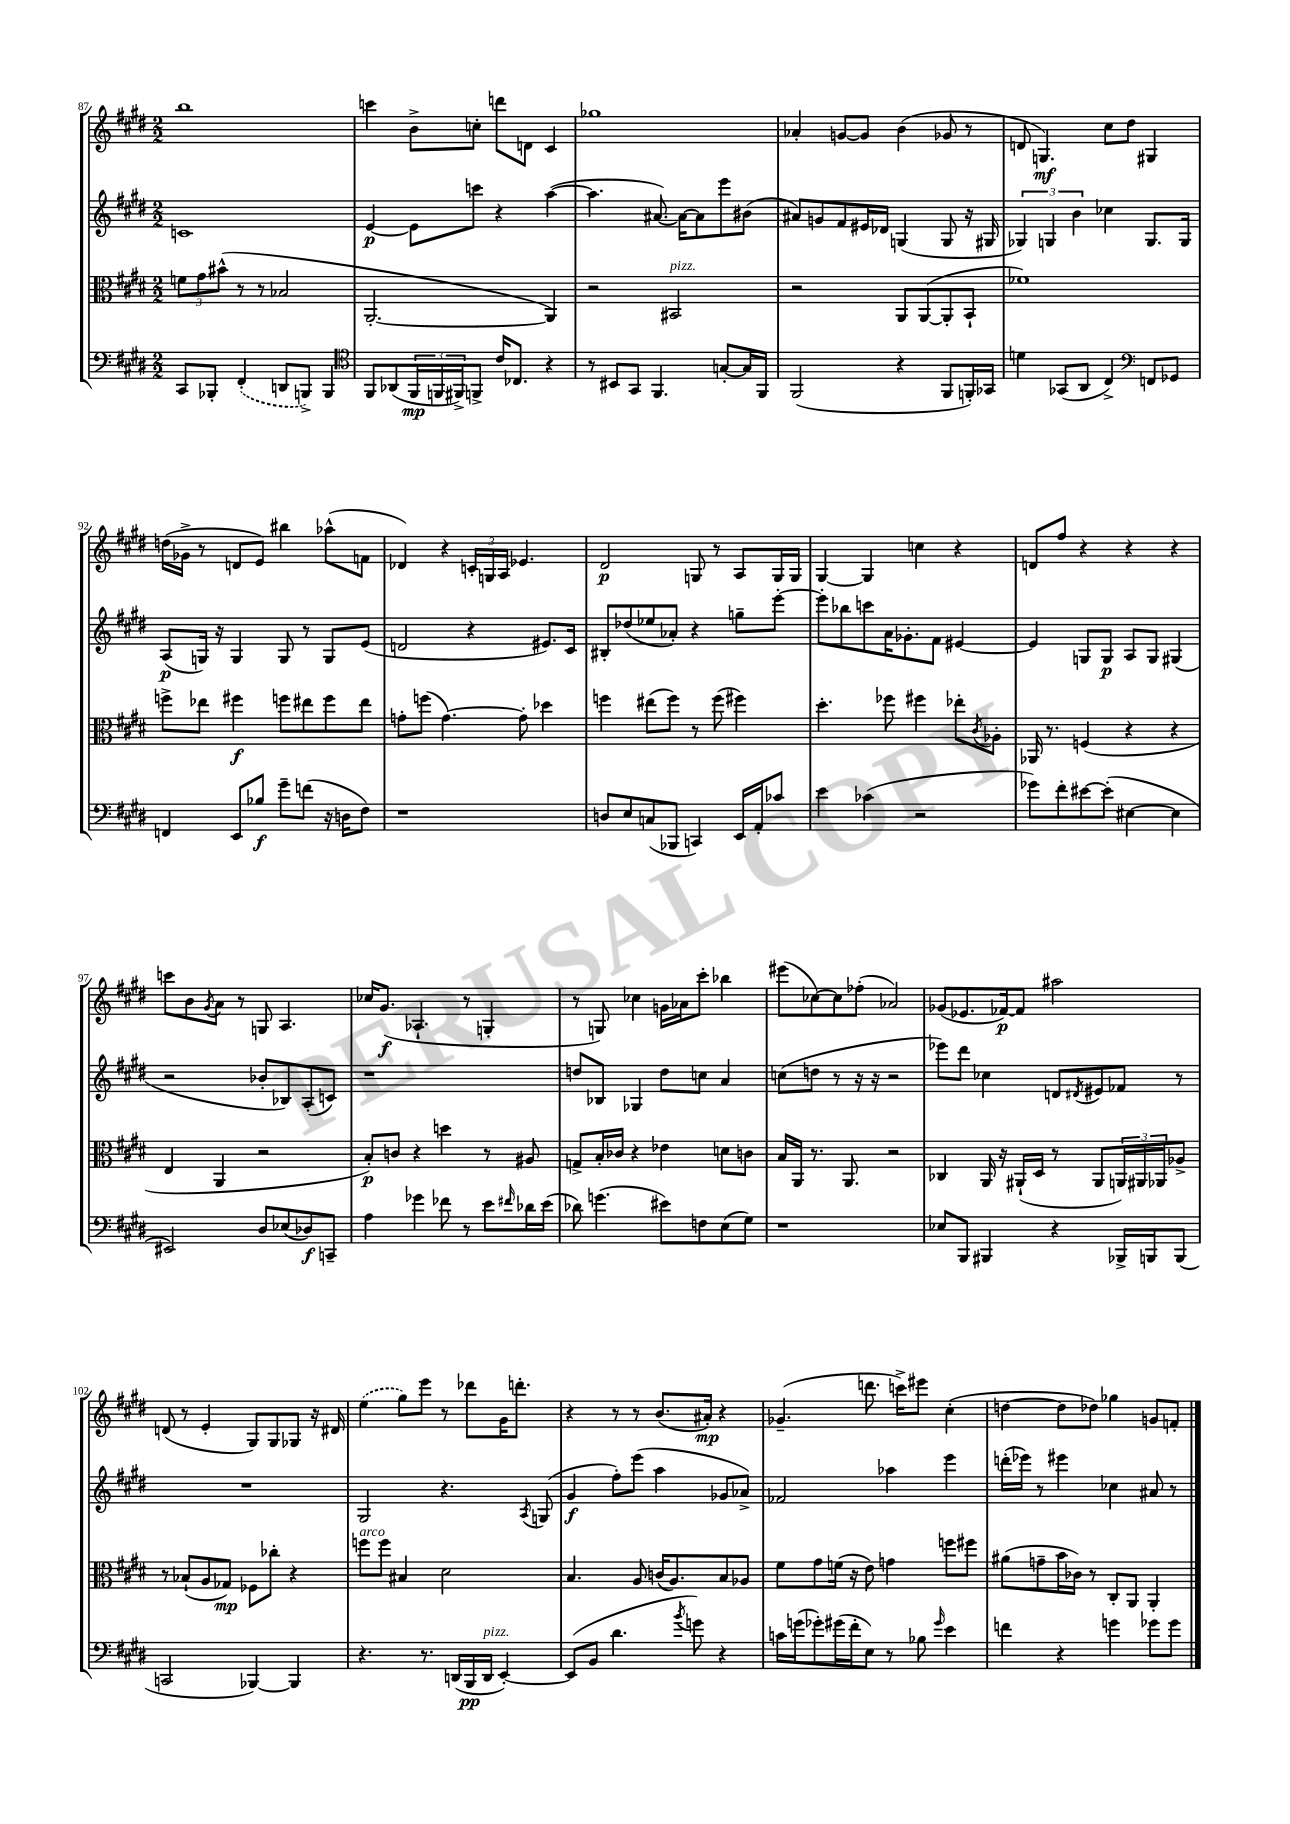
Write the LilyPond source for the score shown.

<<
\new StaffGroup <<
\new Staff = "s0" {
    \clef treble \key e \major \numericTimeSignature \time 2/2
    b''1 |
    c'''4 b'8-> c''8-. d'''8 d'8 cis'4 |
    ges''1 |
    aes'4-. g'8~ g'8 b'4( ges'8 r8 |
    d'8 g4.\mf) cis''8 dis''8 gis4 |
    d''16( ges'16-> r8 d'8 e'8) bis''4 aes''8-^( f'8 |
    des'4) r4 \tuplet 3/2 { c'16-. g16 a16 } ees'4. |
    dis'2\p g8 r8 a8 g16 g16 |
    gis4~ gis4 c''4 r4 |
    d'8 fis''8 r4 r4 r4 |
    c'''8 b'8 \acciaccatura { gis'8 } a'8 r8 g8 a4. |
    ces''16 gis'8.\f( aes4.-! r8 g4-. |
    r8 g8) ces''4 g'16 aes'16 cis'''8-. bes''4 |
    eis'''8( ces''8~) ces''8 fes''8-.( aes'2) |
    ges'8( ees'8. fes'16~\p) fes'8 ais''2 |
    d'8( r8 e'4-. gis8) gis8 ges8 r16 dis'16 |
    \once \slurDashed e''4( gis''8) e'''8 r8 des'''8 gis'16 d'''8.-. |
    r4 r8 r8 b'8.( ais'16-.\mp) r4 |
    ges'4.--( d'''8. c'''16->) eis'''8 cis''4-.( |
    d''4~ d''8 des''8) ges''4 g'8 f'8-. \bar "|." |
}
\new Staff = "s1" {
    \clef treble \key e \major \numericTimeSignature \time 2/2
    c'1 |
    e'4~\p e'8 c'''8 r4 a''4~( |
    a''4. ais'8.~) ais'16~ ais'8 e'''8 bis'8( |
    ais'8) g'8 fis'8 eis'16 des'16 g4( g8 r16 gis16 |
    \tuplet 3/2 { ges4) g4 b'4 } ces''4 g8. g16 |
    a8\p( g16) r16 g4 g8 r8 g8 e'8( |
    d'2 r4 eis'8.) cis'16 |
    bis8-. des''8( ees''8 aes'8-.) r4 g''8-- e'''8~-. |
    e'''8-. bes''8 c'''8 a'16 ges'8.-. fis'8 eis'4~ |
    eis'4 g8 g8\p a8 g8 gis4( |
    r2 bes'8-. bes8) a8-.( c'8) |
    r1 |
    d''8 bes8 ges4 d''8 c''8 a'4 |
    c''8( d''8 r8 r16 r16 r2 |
    ees'''8) dis'''8 ces''4 d'8 \acciaccatura { dis'8 } eis'8 fes'8 r8 |
    R1 |
    gis2 r4. \acciaccatura { a8 } g8( |
    gis'4\f fis''8-.) e'''8( a''4 ges'8 aes'8->) |
    fes'2 aes''4 e'''4 |
    d'''16-.( ees'''16) r8 eis'''4 ces''4 ais'8 r8 \bar "|." |
}
\new Staff = "s2" {
    \clef alto \key e \major \numericTimeSignature \time 2/2
    \tuplet 3/2 { f'8 gis'8 bis'8-^( } r8 r8 bes2 |
    a,2.~-. a,4) |
    r2 bis,2^\markup { \italic "pizz." } |
    r2 a,8 a,8~( a,8-. b,8-! |
    fes'1) |
    f''8-> ees''8 fis''4\f f''8 eis''8 f''8 eis''8 |
    g'8-. f''8( g'4.~) g'8-. des''4 |
    f''4 eis''8( f''8) r8 f''8( fis''4) |
    dis''4.-. fes''8 fis''4 ees''8-. \acciaccatura { cis'8 } aes8-. |
    aes,16 r8. f4( r4 r4 |
    e4 a,4 r2 |
    b8-.\p) c'8 r4 d''4 r8 ais8 |
    g8-> b16-. ces'16 r4 ees'4 d'8 c'8 |
    b16 a,16 r8. a,8. r2 |
    ces4 a,16 r16 ais,16-!( dis16 r8 ais,8 \tuplet 3/2 { a,16) ais,16 aes,16 } aes8-> |
    r8 bes8-!( a8 ges8\mp) fes8 ces''8-. r4 |
    f''8^\markup { \italic "arco" } f''8 bis4 dis'2 |
    b4. a8 c'16( a8.) b8 aes8 |
    fis'8 gis'8 f'16( r16 e'8) g'4 f''8 fis''8 |
    ais'8( g'8-- b'16 ces'16) r8 cis8-. a,8 a,4-. \bar "|." |
}
\new Staff = "s3" {
    \clef bass \key e \major \numericTimeSignature \time 2/2
    cis,8 bes,,8-. \once \slurDashed fis,4-.( d,8 b,,8->) b,,4 |
    \clef tenor fis,8 aes,8( \tuplet 3/2 { fis,16\mp f,16 fis,16->) } f,8-> cis'16 ces8. r4 |
    r8 bis,8 gis,8 fis,4. g8~-. g16 fis,16 |
    fis,2( r4 fis,8 f,16-.) ges,16 |
    d'4 ges,8( a,8 cis4->) \clef bass f,8 ges,8 |
    f,4 e,8 bes8\f gis'8-- f'8( r16 d16 fis8) |
    r1 |
    d8 e8 c8( bes,,8 c,4) e,16 a,16-. ces'8 |
    e'4 ces'4( r2 |
    ges'8) fis'8-. eis'8~ eis'8-.( eis4~ eis4 |
    eis,2) dis8 ees8( des8\f) c,8-- |
    a4 ges'4 fes'8 r8 e'8 \grace { fis'16 } des'16 e'16( |
    des'8) g'4.( eis'8) f8 e8( gis8) |
    r1 |
    ees8 b,,8 bis,,4 r4 bes,,16-> b,,16 b,,8( |
    c,2 bes,,4~) bes,,4 |
    r4. r8. d,16( b,,16\pp d,16^\markup { \italic "pizz." } e,4~-.) |
    e,8( b,8 dis'4. \acciaccatura { b'8 } g'8) r4 |
    c'16 g'16( ges'8-.) gis'16( fis'16-. e8) r8 bes8 \grace { gis'16 } e'4 |
    f'4 r4 g'4 ges'8 ges'8 \bar "|." |
}
>>
>>
\layout { \context { \Score currentBarNumber = #87 } }
